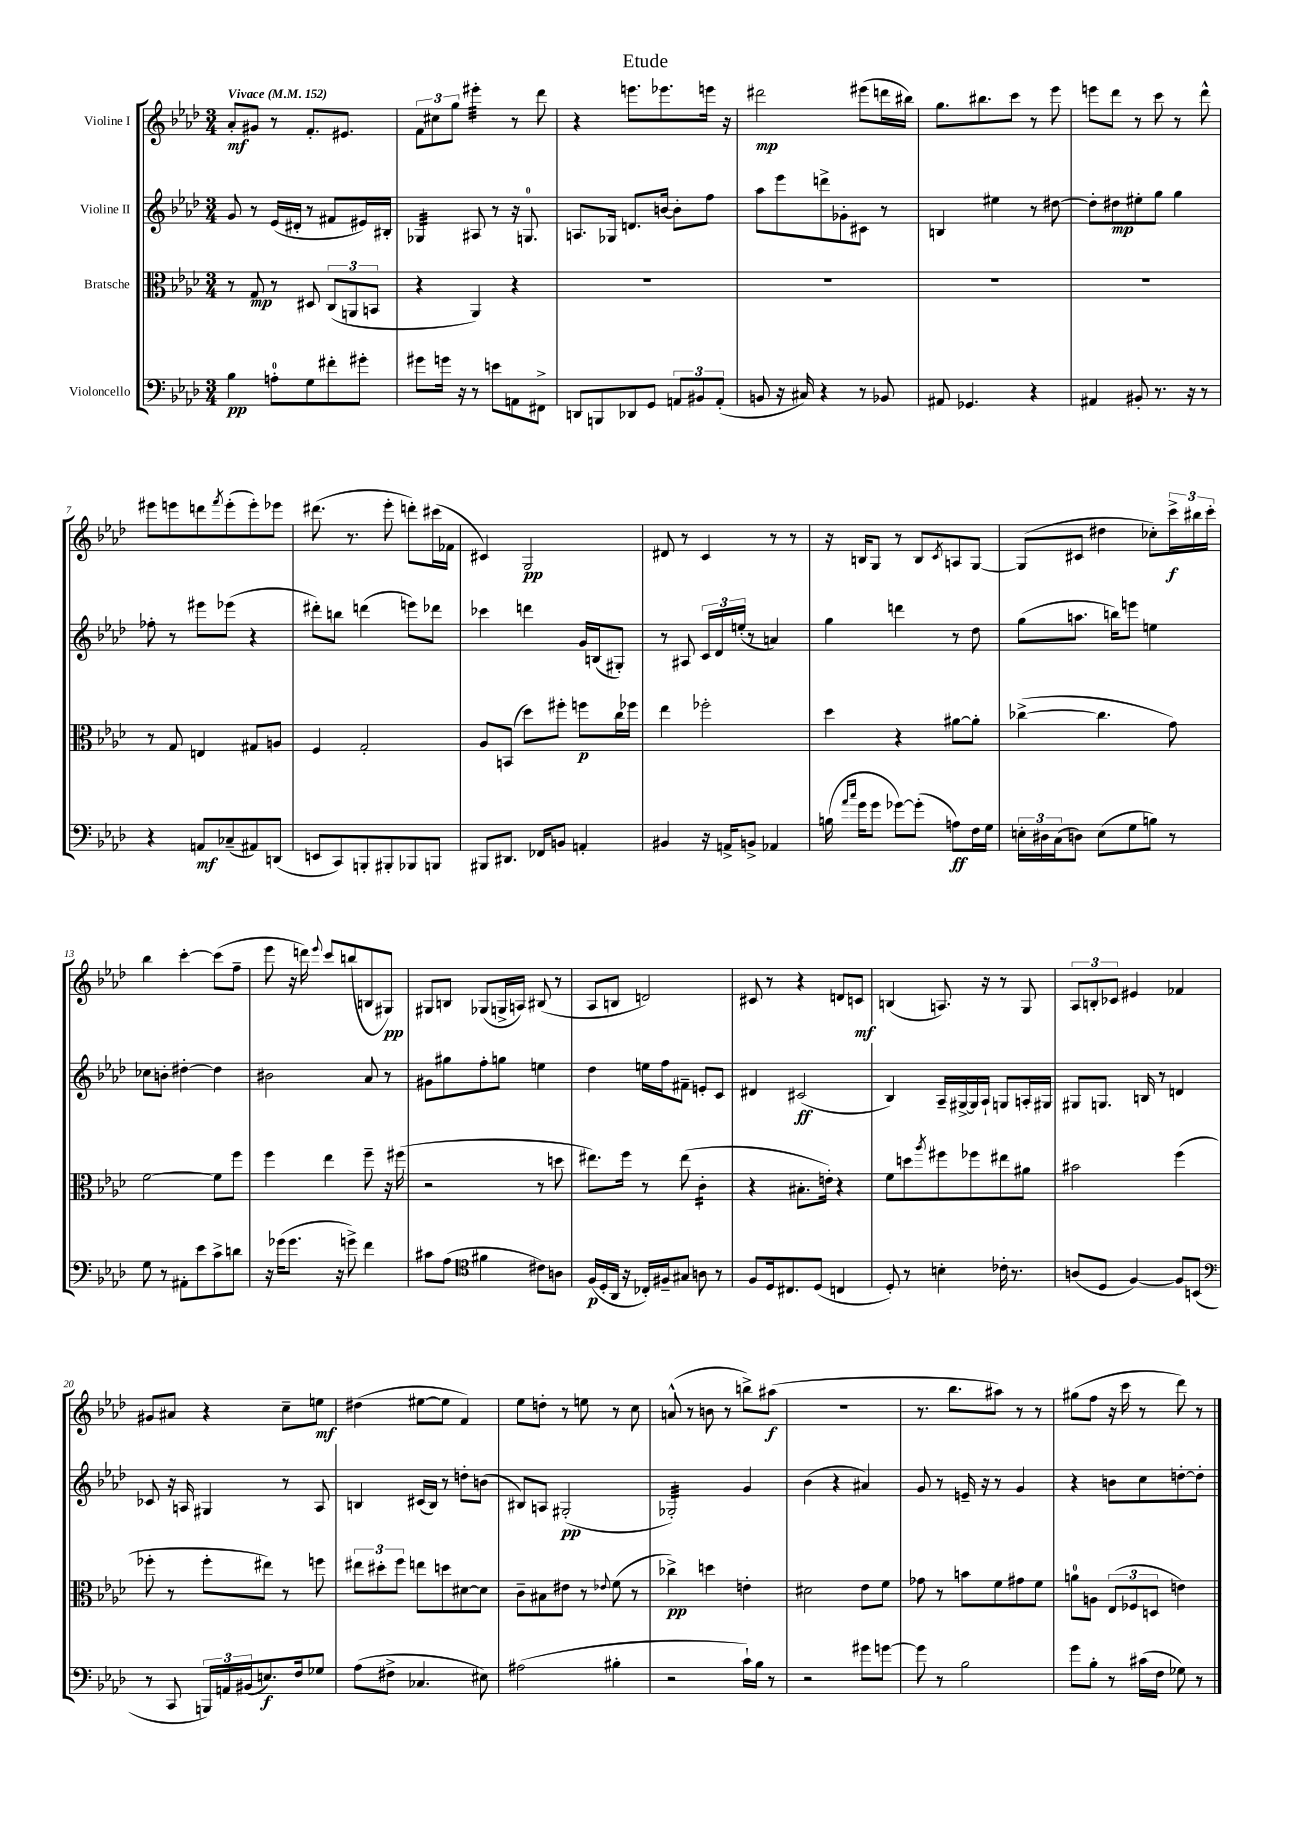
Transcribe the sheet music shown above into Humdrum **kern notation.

**kern	**kern	**kern	**kern
*staff4	*staff3	*staff2	*staff1
*clefF4	*clefC3	*clefG2	*clefG2
*k[b-e-a-d-]	*k[b-e-a-d-]	*k[b-e-a-d-]	*k[b-e-a-d-]
*M3/4	*M3/4	*M3/4	*M3/4
*MM152	*MM152	*MM152	*MM152
4B-	8r	8g	8a-'
.	8G	8r	8g#
8A'	8r	(16e-	8r
.	.	16d#'	.
8G	8D#	8r	8.f'
8f#'	(12C	8f#	.
.	.	.	8.e#
.	12AA	.	.
8g#'	.	16e#)	.
.	12BB	.	.
.	.	16B#'	.
=	=	=	=
8g#	4r	4G-	12f
.	.	.	12cc#
16g	.	.	.
.	.	.	12gg
16r	.	.	.
8r	4AA-)	8A#	4eee#'
8e	.	8r	.
8AA	4r	16r	8r
.	.	8.G	.
8FF#^	.	.	8ddd-
=	=	=	=
8DD	2.r	8.A	4r
8BBB	.	.	.
.	.	16G-	.
8DD-	.	8.d	8.eee
8GG	.	.	.
.	.	[16b	8.eee-
12AA	.	8b']	.
12BB#	.	.	.
.	.	8ff	16eee
(12AA'	.	.	.
.	.	.	16r
=	=	=	=
8BB	2.r	8aa-	2ddd#
16r	.	8eee-	.
16C#)	.	.	.
4r	.	8ddd^	.
.	.	8g-'	.
8r	.	8c#	(8eee#
8BB-	.	8r	16ddd
.	.	.	16bb#)
=	=	=	=
8AA#	2.r	4B	8.gg
4.GG-	.	.	.
.	.	.	8.bb#
.	.	4ee#	.
.	.	.	8ccc
4r	.	8r	8r
.	.	[8dd#	8eee-
=	=	=	=
4AA#	2.r	8dd#']	8eee
.	.	8dd#	8ddd-
8BB#'	.	8ee#'	8r
8.r	.	8gg	8ccc
.	.	4gg	8r
16r	.	.	.
8r	.	.	8ddd-^^
=	=	=	=
4r	8r	8ff-'	8eee#
.	8G	8r	8eee
8AA	4E	8eee#	8ddd
.	.	.	8qfff
(8C-~	.	(8eee-	(8eee'
8AA#)	8G#	4r	8eee')
(8DD	8A	.	8eee-
=	=	=	=
8EE	4F	8ddd#')	(8.ddd#
8CC)	.	8bb	.
.	.	.	8.r
8BBB'	2G'	(4ddd	.
8BBB#'	.	.	8eee-'
8BBB-	.	8eee)	8ddd')
8BBB	.	8ddd-	(16ccc#
.	.	.	16f-
=	=	=	=
8BBB#	8A-	4ccc-	4c#)
8.DD#	(8BB	.	.
.	8dd-)	4ddd	2G
16FF-	.	.	.
8BB	8ff#'	.	.
4AA'	8ff	16g	.
.	.	(16B	.
.	16cc	8G#')	.
.	16ff-	.	.
=	=	=	=
4BB#	4ee-	8r	8d#
.	.	8A#	8r
16r	2ff-'	24c	4c
.	.	24d-	.
16AA^	.	.	.
.	.	(24ee'	.
8BB^	.	8r	.
4AA-	.	4a)	8r
.	.	.	8r
=	=	=	=
(16B	4dd-	4gg	16r
16qqa-	.	.	.
16qqcc	.	.	.
16g	.	.	16B
8g	.	.	8G
[8g-)	4r	4ddd	8r
(8g-']	.	.	8B
.	.	.	8qc
8A)	[8a#	8r	8A
16F	8a#']	8dd-	[8G
16G	.	.	.
=	=	=	=
24E'	([4cc-^	(8gg	(8G]
24D#	.	.	.
(24C	.	.	.
8D)	.	8.aa	8c#
(8E	4.cc-]	.	4dd#
.	.	16bb)	.
8G	.	8eee	.
8B)	.	4ee	8cc-')
8r	8g)	.	24ccc^
.	.	.	24bb#
.	.	.	24ccc'
=	=	=	=
8G	[2f	8cc-	4bb-
8r	.	8b'	.
8AA#'	.	[4dd#'	[4ccc'
8e-	.	.	.
8c^	8f]	4dd#]	(8ccc]
8d	8ff	.	8ff~
=	=	=	=
16r	4ff	2b#	8eee-
(16g-	.	.	.
8.g-	.	.	16r
.	.	.	16ddd)
.	.	.	8qqeee-
.	4ee-	.	8ccc
16r	.	.	.
8g^)	.	.	(8bb
4f	8ff~	8a-	8B
.	16r	8r	8G#)
.	(16ff#	.	.
=	=	=	=
8c#	2r	8g#	8G#
(8A-	.	8gg#	8B
*clefC4	*	*	*
4f#	.	8ff'	(8G-
.	.	8gg	16G^
.	.	.	16A)
8c#)	8r	4ee	(8B#
8A	8dd	.	8r
=	=	=	=
(16F	8.ee#)	4dd-	8A-
16D-'	.	.	.
16AA-	.	.	8B
16r	16ff	.	.
16C-')	8r	16ee	2d)
16F#~	.	16ff	.
8G#	(8ee#	8f#~	.
8A	4c'	8e'	.
8r	.	8c	.
=	=	=	=
8F	4r	4d#	8c#
16D-	.	.	8r
8.C#	.	.	.
.	8.B#'	(2c#	4r
(8D-	.	.	.
.	16e')	.	.
4C	4r	.	8d
.	.	.	8c
=	=	=	=
8D-')	8f	4B-)	(4B
8r	8dd	.	.
.	8qaa-	.	.
4B'	8ff#	16A-~	8.A)
.	.	[16G#^	.
.	8ff-	16G#]	.
.	.	16A-`	16r
16c-'	8ee#	8G	8r
8.r	.	.	.
.	8a#	16A'	8G
.	.	16G#	.
=	=	=	=
(8A	2b#	8G#	12A-
.	.	.	12B'
8D-	.	8.G	.
.	.	.	12c-
[4F)	.	.	4e#
.	.	16B	.
.	.	8r	.
8F]	(4ff	4d	4f-
(8BB	.	.	.
=	=	=	=
*clefF4	*	*	*
8r	8ff-'	8c-	8g#
8CC	8r	16r	8a#
.	.	16A	.
24BBB)	8ff-'	4G#	4r
24AA	.	.	.
(24BB#	.	.	.
8.E)	8ee#)	.	.
.	8r	8r	8cc~
16F	.	.	.
8G-	8ff	8A	8ee
=	=	=	=
(8A-	12ee#	4B	(4dd#
.	12dd#'	.	.
8F#^	.	.	.
.	12ff	.	.
4.C-	8ee	(16c#	[8ee#
.	.	16B)	.
.	8dd	8r	8ee#]
.	[8d#	8dd'	4f)
8E#)	8d#]	(8b	.
=	=	=	=
(2A#	8c~	8B#)	8ee-
.	8B#	8A	8dd'
.	8e#	(2G#'	8r
.	8r	.	8ee
.	8qqe-	.	.
4B#'	(8f	.	8r
.	8r	.	8cc
=	=	=	=
2r	4cc-^)	2G-')	(8a^^
.	.	.	8r
.	4dd	.	8b
.	.	.	8r
16c`)	4e'	4g	8bb^)
16B-	.	.	.
8r	.	.	(8aa#
=	=	=	=
2r	2d#	(4b-	2.r
.	.	4r	.
8g#	8e-	4a#)	.
[8g	8f	.	.
=	=	=	=
8g]	8g-	8g	8.r
8r	8r	8r	.
.	.	.	8.bb-
2B-	8b	16e~	.
.	.	16r	.
.	8f	8r	8aa#)
.	8g#	4g	8r
.	8f	.	8r
=	=	=	=
8g	8a	4r	(8gg#
8B-'	8A	.	8ff
8r	(12E-	8b	16r
.	.	.	16ccc
.	12F-	.	.
(16c#	.	8cc	8r
.	12D	.	.
16F	.	.	.
8G-)	4e)	[8dd'	8ddd-)
8r	.	8dd']	8r
==	==	==	==
*-	*-	*-	*-
